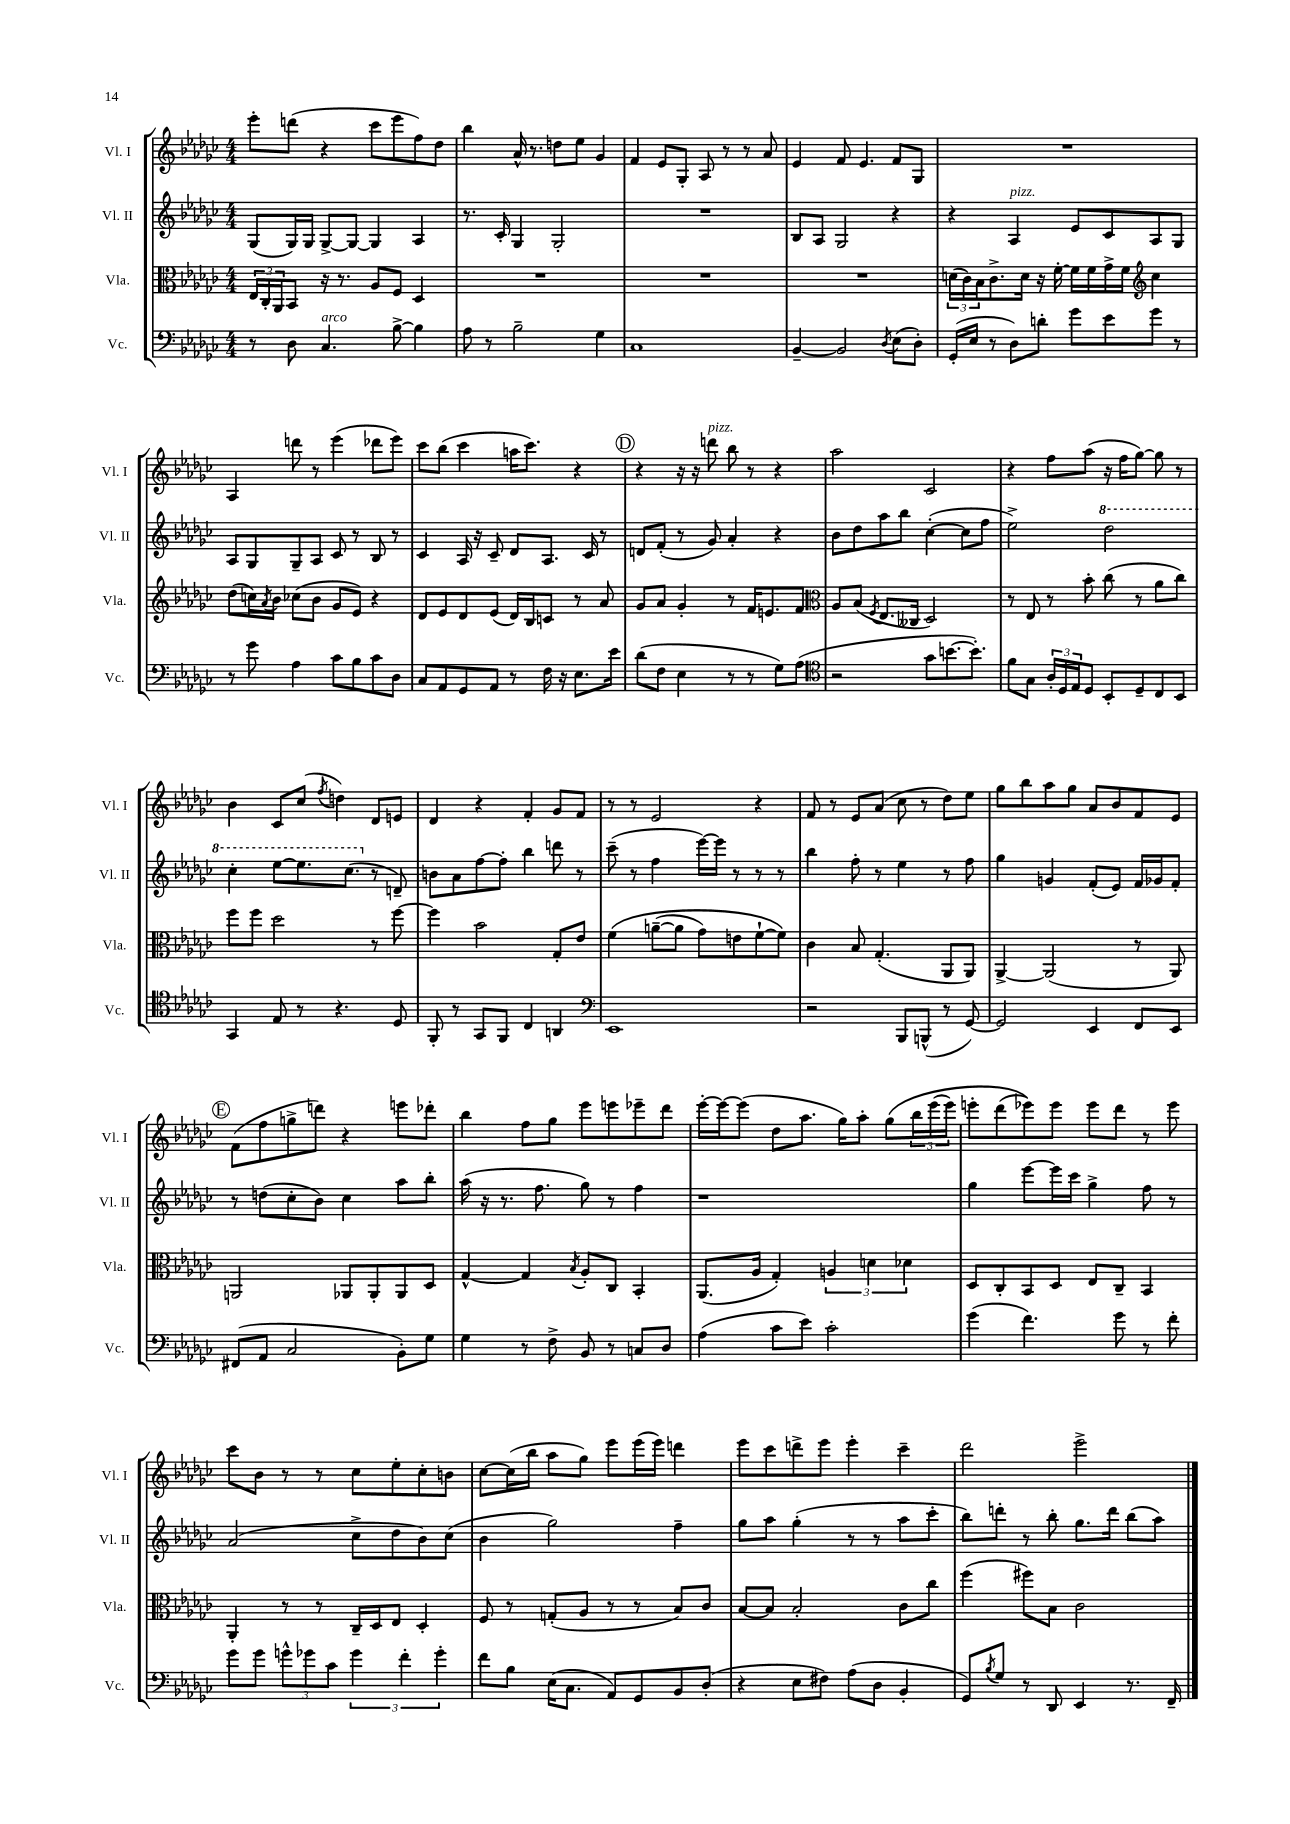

**kern	**kern	**kern	**kern
*part4	*part3	*part2	*part1
*staff4	*staff3	*staff2	*staff1
*I"Vc.	*I"Vla.	*I"Vl. II	*I"Vl. I
*I'Vc.	*I'Vla.	*I'Vl. II	*I'Vl. I
*clefF4	*clefC3	*clefG2	*clefG2
*k[b-e-a-d-g-c-]	*k[b-e-a-d-g-c-]	*k[b-e-a-d-g-c-]	*k[b-e-a-d-g-c-]
*M4/4	*M4/4	*M4/4	*M4/4
=118	=118	=118	=118
8r	24E-/LL	(8G-/L	8eee-'\L
.	24C-'/	.	.
.	24AA-/J	.	.
8D-\	8BB-/J	16G-/L)	(8dddn\J
.	.	16G-/JJ	.
!LO:TX:a:i:t=arco	!	!	!
4.C-/	16r	[8G-^/L	4r
.	8.r	.	.
.	.	8G-/J_	.
.	8A-/L	4G-/]	8ccc-\L
[8B-^\	8F/J	.	8eee-\
4B-\]	4D-/	4A-/	8ff\)
.	.	.	8dd-\J
=119	=119	=119	=119
8A-\	1r	8.r	4bb-\
8r	.	.	.
.	.	16c-'/	.
2B-~\	.	4G-/	16a-^^/
.	.	.	8.r
.	.	2G-'/	8ddn\L
.	.	.	8ee-\J
4G-\	.	.	4g-/
=120	=120	=120	=120
1C-	1r	1r	4f/
.	.	.	8e-/L
.	.	.	8G-'/J
.	.	.	8A-/
.	.	.	8r
.	.	.	8r
.	.	.	8a-/
=121	=121	=121	=121
[4BB-~/	1r	8B-/L	4e-/
.	.	8A-/J	.
2BB-/]	.	2G-/	8f/
.	.	.	4.e-/
8qD-/	.	.	.
(8E-\L	.	4r	8f/L
8D-'\J)	.	.	8G-/J
=122	=122	=122	=122
(16GG-'/LL	(24dn\LL	4r	1r
.	24c-\)	.	.
16E-/JJ	.	.	.
.	24B-\J	.	.
8r	8.c-^\	.	.
!	!	!LO:TX:a:i:t=pizz.	!
8D-\L)	.	4A-/	.
.	16d\Jk	.	.
8dn'\J	16r	.	.
.	[16f'\	.	.
8g-\L	16f\LL]	8e-/L	.
.	16f\	.	.
8e-\	16g-^\	8c-/	.
.	16f\JJ	.	.
*	*clefG2	*	*
8g-\J	4cc-\	8A-/	.
8r	.	8G-/J	.
!!LO:LB:g=z
=123	=123	=123	=123
8r	(8dd-\L	8A-/L	4A-/
8g-\	16ccn\L)	8G-/	.
.	8qa-/	.	.
.	16b-\JJ	.	.
4A-\	(8cc-X\L	8G-~/	8dddn\
.	8b-\J	8A-/J	8r
8c-\L	8g-/L	8c-/	(4eee-\
8B-\	8e-/J)	8r	.
8c-\	4r	8B-/	8ddd-X\L
8D-\J	.	8r	8eee-\J)
=124	=124	=124	=124
8C-/L	8d-/L	4c-/	8ccc-\L
8AA-/	8e-/	.	(8bb-\J
8GG-/	8d-/	16A-/	4ccc-\
.	.	16r	.
8AA-/J	(8e-/J	8c-~/	.
8r	16d-/LL)	8d-/L	16aan\KL
.	16B-/J	.	8.ccc-\J)
16F\	8cn/J	8.A-/J	.
16r	.	.	.
8.E-\L	8r	.	4r
.	.	16c-/	.
.	8a-/	8r	.
16e-\Jk	.	.	.
!!LO:REH:place=s1:t=D
=125	=125	=125	=125
(8d-\L	8g-/L	8dn/L	4r
8F\J	8a-/J	(8f'/J	.
4E-\	4g-'/	8r	16r
.	.	.	16r
!	!	!	!LO:TX:a:i:t=pizz.
.	.	8g-/)	8dddn\
8r	8r	4a-'/	8bb-\
8r	16f/KL	.	8r
.	8.en/	.	.
8G-\L)	.	4r	4r
(8A-\J	8f/J	.	.
=126	=126	=126	=126
*clefC4	*clefC3	*	*
2r	8A-/L	8b-\L	2aa-\
.	(8B-/J	8dd-\	.
.	8qF/	.	.
.	8.E-/L	8aa-\	.
.	.	8bb-\J	.
.	16C--X/Jk	.	.
8g-\L	2D-/)	([4cc-'\	2c-/
[8.bn\	.	.	.
.	.	8cc-\L]	.
8.b'\J])	.	.	.
.	.	8ff\J	.
=127	=127	=127	=127
8f\L	8r	2ee-^\)	4r
8G-\J	8E-/	.	.
24A-'/LL	8r	.	8ff\L
24D-/	.	.	.
24E-/J	.	.	.
8D-/J	8b-'\	.	(8aa-\J
*	*	*8va	*
8BB-'/L	(8cc-\	2ddd-\	16r
.	.	.	16ff\KL
8D-~/	8r	.	[8gg-\J)
8C-/	8a-\L	.	8gg-\]
8BB-/J	8cc-\J)	.	8r
!!LO:LB:g=z
=128	=128	=128	=128
4GG-/	8ff\L	4ccc-'\	4b-\
.	8ff\J	.	.
8E-/	2dd-\	[8eee-\L	8c-/L
8r	.	8.eee-\]	(8cc-/J
.	.	.	8qff/
4.r	.	.	4ddn\)
.	.	(8.ccc-\J	.
*	*	*X8va	*
.	8r	8r	8d-/L
8D-/	[8ff\	8dn~/)	8en/J
=129	=129	=129	=129
8FF'/	4ff\]	8bn\L	4d-/
8r	.	8a-\	.
8GG-/L	2b-\	[8ff\	4r
8FF/J	.	8ff'\J]	.
4C-/	.	4bb-\	4f'/
4AAn/	8G-'/L	8dddn\	8g-/L
.	8e-/J	8r	8f/J
=130	=130	=130	=130
*clefF4	*	*	*
1EE-	(4f\	(8ccc-~\	8r
.	.	8r	8r
.	([8an~\L	4ff\	2e-/
.	8a\J]	.	.
.	8g-\L)	[16eee-\LL)	.
.	.	16eee-\JJ]	.
.	8en\	8r	.
.	[8f`\	8r	4r
.	8f\J])	8r	.
=131	=131	=131	=131
2r	4c-\	4bb-\	8f/
.	.	.	8r
.	8B-/	8ff'\	8e-/L
.	(4.G-'/	8r	(8a-/J
8BBB-/L	.	4ee-\	8cc-\
(8BBBn^^/J	.	.	8r
8r	8AA-/L	8r	8dd-\L)
[8GG-/)	8AA-/J)	8ff\	8ee-\J
=132	=132	=132	=132
2GG-/]	[4AA-^/	4gg-\	8gg-\L
.	.	.	8bb-\
.	(2AA-/]	4gn/	8aa-\
.	.	.	8gg-\J
4EE-/	.	(8f'/L	8a-/L
.	.	8e-/J)	8b-/
8FF/L	8r	16f/LL	8f/
.	.	16g-X/J	.
8EE-/J	8AA-/)	8f'/J	8e-/J
!!LO:LB:g=z
!!LO:REH:place=s1:t=E
=133	=133	=133	=133
(8FF#X/L	2AAn/	8r	(8f\L
8AA-/J	.	(8ddn\L	8ff\
2C-/	.	8cc-'\	8ggn^\
.	.	8b-\J)	8dddn\J)
.	8AA-X/L	4cc-\	4r
.	8AA-'/	.	.
8BB-'\L)	8AA-/	8aa-\L	8eeen\L
8G-\J	8D-/J	8bb-'\J	8ddd-X'\J
=134	=134	=134	=134
4G-\	[4G-^^/	(16aa-\	4bb-\
.	.	16r	.
.	.	8.r	.
8r	4G-/]	.	8ff\L
.	.	8.ff\	.
8F^\	.	.	8gg-\J
.	8qB-/	.	.
8BB-/	8A-'/L	8gg-\)	8eee-\L
8r	8C-/J	8r	8eeen\
8Cn/L	4BB-'/	4ff\	8eee-X~\
8D-/J	.	.	8ddd-\J
=135	=135	=135	=135
(4A-\	(8.AA-/L	1r	[16eee-'\LL
.	.	.	16eee-\J_
.	.	.	(8eee-\J]
.	16A-/Jk	.	.
8c-\L	4G-'/)	.	8dd-\L
8e-\J)	.	.	8.aa-\J
2c-'\	6An/	.	.
.	.	.	16gg-\KL)
.	.	.	8aa-'\J
.	6dn\	.	.
.	.	.	(8gg-\L
.	6d-X\	.	.
.	.	.	24bb-\L
.	.	.	(24eee-\
.	.	.	24eee-\JJ)
=136	=136	=136	=136
(4g-\	8D-/L	4gg-\	8eeen'\L
.	8C-'/	.	(8ddd-\
4.f\)	8BB-/	[8eee-\L	8eee-X\))
.	8D-/J	16eee-\L]	8eee-\J
.	.	16ccc-\JJ	.
.	8E-/L	4gg-^\	8eee-\L
8g-\	8C-~/J	.	8ddd-\J
8r	4BB-/	8ff\	8r
8f'\	.	8r	8eee-\
!!LO:LB:g=z
=137	=137	=137	=137
8g-\L	4AA-'/	(2a-/	8ccc-\L
8g-\J	.	.	8b-\J
12gn^^\L	8r	.	8r
12g-X\	.	.	.
.	8r	.	8r
12c-\J	.	.	.
6g-\	16C-~/LL	8cc-^\L	8cc-\L
.	16D-/J	.	.
.	8E-/J	8dd-\	8ee-'\
6f'\	.	.	.
.	4D-'/	8b-\)	8cc-'\
6g-'\	.	.	.
.	.	(8cc-\J	8bn\J
=138	=138	=138	=138
8f\L	8F/	4b-\	[8cc-\L
8B-\J	8r	.	(16cc-\L]
.	.	.	16bb-\JJ
(16E-\KL	(8Gn'/L	2gg-\)	8aa-\L
8.C-\J	.	.	.
.	8A-/J	.	8gg-\J)
8AA-/L)	8r	.	8eee-\L
8GG-/	8r	.	(16eee-\L
.	.	.	16eee-\JJ)
8BB-/	8B-/L)	4ff~\	4dddn\
(8D-'/J	8c-/J	.	.
=139	=139	=139	=139
4r	[8B-/L	8gg-\L	8eee-\L
.	8B-/J]	8aa-\J	8ccc-\
8E-\L	2B-'/	(4gg-'\	8dddn^\
8F#X\J)	.	.	8eee-\J
(8A-\L	.	8r	4eee-'\
8D-\J	.	8r	.
4BB-'/	8c-\L	8aa-\L	4ccc-~\
.	8cc-\J	8ccc-'\J	.
=140	=140	=140	=140
8GG-/L)	(4ff\	8bb-\L)	2ddd-\
8qB-/	.	.	.
8G-/J	.	8dddn'\J	.
8r	8ff#X\L)	8r	.
8DD-/	8B-\J	8bb-'\	.
4EE-/	2c-\	8.gg-\L	2eee-^\
.	.	16ddd\Jk	.
8.r	.	(8bb-\L	.
.	.	8aa-\J)	.
16FF~/	.	.	.
==	==	==	==
*-	*-	*-	*-
